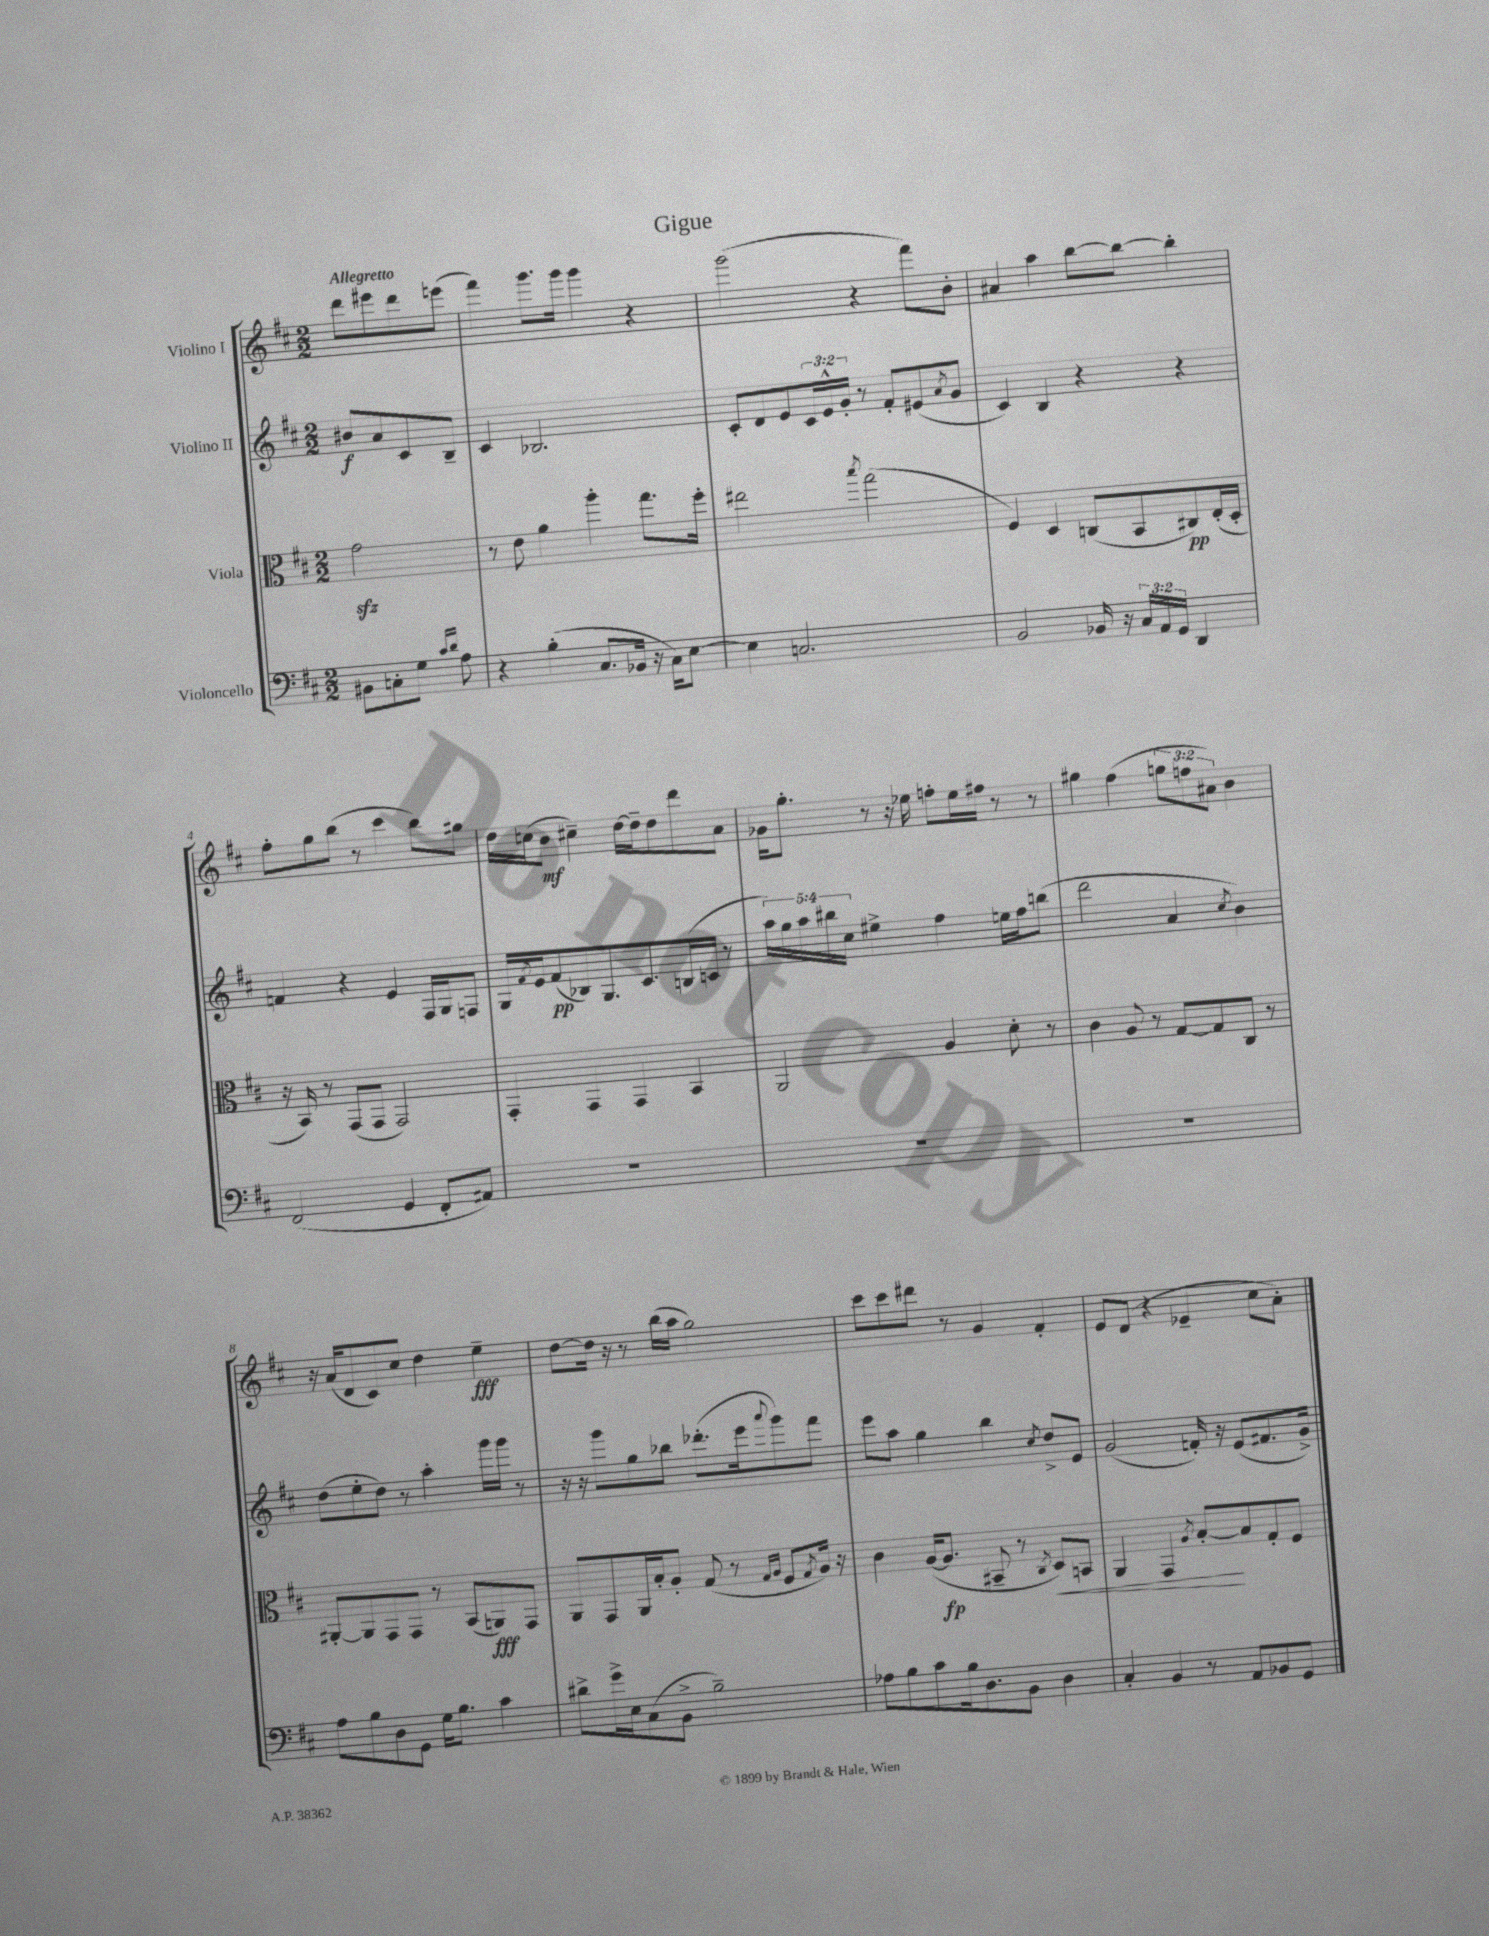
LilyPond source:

\header { title = "Gigue" }
<<
\new StaffGroup <<
\new Staff = "s0" \with { instrumentName = "Violino I" } {
    \clef treble \key d \major \numericTimeSignature \time 2/2 \override Staff.TupletNumber.text = #tuplet-number::calc-fraction-text \partial 2 \tempo "Allegretto"
    d'''8 eis'''8 d'''8 e'''8( |
    fis'''4) g'''8. g'''16 g'''4 r4 |
    g'''2( r4 fis'''8) b'8-. |
    ais'4 a''4 b''8~ b''8~ b''4-. |
    fis''8-. g''8 b''8( r8 cis'''4 b''8) gis''8 |
    d''16 c''16( b'8\mf cis''4--) d''16~ d''16-- d''8 d'''8 a'8 |
    ges'16 g''8.-. r8 r16 ees''16 f''8-. ees''16 fis''16 r8 r8 |
    gis''4 fis''4( \tuplet 3/2 { g''8 f''8 ais'8) } b'4 |
    r16 a'16( d'8 cis'8) cis''8 d''4 e''4--\fff |
    d''8~ d''16 r16 r8 b''16( a''16 g''2) |
    cis'''8 cis'''8 dis'''8 r8 g'4 fis'4-. |
    e'8 d'8( r4 ees'4-- cis''8 a'8-.) \bar "|." |
}
\new Staff = "s1" \with { instrumentName = "Violino II" } {
    \clef treble \key d \major \numericTimeSignature \time 2/2 \override Staff.TupletNumber.text = #tuplet-number::calc-fraction-text \partial 2
    bis'8\f a'8 cis'8 b8-- |
    cis'4 bes2. |
    cis'8-. d'8 e'8 \tuplet 3/2 { cis'16 e'16-^ g'16-. } r8 fis'8-. eis'8( \acciaccatura { a'8 } g'8 |
    cis'4) b4 r4 r4 |
    f'4 r4 e'4 fis16 g16 f8 |
    g16 \acciaccatura { fis'8 } e'16 fis'8\pp( bes8) g8. cis'8. b16( c'16 r8 |
    \tuplet 5/4 { a''16) g''16 a''16 bis''16 cis''16 } eis''4-> fis''4 e''16 fis''16 b''8( |
    d'''2 a'4 \acciaccatura { cis''8 } b'4) |
    d''8( e''8-. d''8) r8 a''4-. g'''16 g'''16 r8 |
    r16 r16 g'''8 g''8 bes''8 des'''8.-.( e'''16 \appoggiatura { a'''8 } g'''8) fis'''8 |
    e'''8 a''8 g''4 b''4 \acciaccatura { cis''8 } d''8-> e'8 |
    g'2( f'16-.) r16 e'8( fis'8. g'16->) \bar "|." |
}
\new Staff = "s2" \with { instrumentName = "Viola" } {
    \clef alto \key d \major \numericTimeSignature \time 2/2 \partial 2
    g'2\sfz |
    r8 e'8 a'4 a''4-. g''8. fis''16-. |
    eis''2 \acciaccatura { b''8 } g''2( |
    fis4) d4 c8( b,8 cis8\pp) e16-.( d16-. |
    r16 b,16) r8 g,8( g,8 g,2) |
    g,4-. g,4 g,4 b,4 |
    a,2 a4 d'8-. r8 |
    cis'4 a8 r8 g8~ g8 cis8 r8 |
    ais,8~-. ais,8 g,8 g,8 r8 b,8( a,8\fff) g,8 |
    a,8 g,8 a,16 b16-. a8-. g8( r8 \grace { g16 a16 } fis8 \acciaccatura { g8 } a16) r16 |
    cis'4 a16~( a8.\fp bis,8-- r8 \acciaccatura { cis8 } d8\<) b,8 |
    a,4 g,4 \acciaccatura { a8 } b8~-.\! b8 g8-. fis8 \bar "|." |
}
\new Staff = "s3" \with { instrumentName = "Violoncello" } {
    \clef bass \key d \major \numericTimeSignature \time 2/2 \override Staff.TupletNumber.text = #tuplet-number::calc-fraction-text \partial 2
    bis,8 c8-. g8 \grace { cis'16 d'16 } a8 |
    r4 b4-.( cis8. bes,16 r16 cis16) e8~ |
    e4 c2. |
    b,2 bes,16 r16 \tuplet 3/2 { cis16 a,16 g,16 } d,4 |
    fis,2( g,4 fis,8-. ais,8) |
    R1 |
    R1 |
    R1 |
    a8 b8 d8 g,8 g16 b8. cis'4 |
    dis'8-> g'16-> e16 cis8( b,8-> b2--) |
    aes8 b8 cis'8 b16 d8. b,8 d4 |
    cis4-. b,4 r8 a,8 bes,8 g,8 \bar "|." |
}
>>
>>
